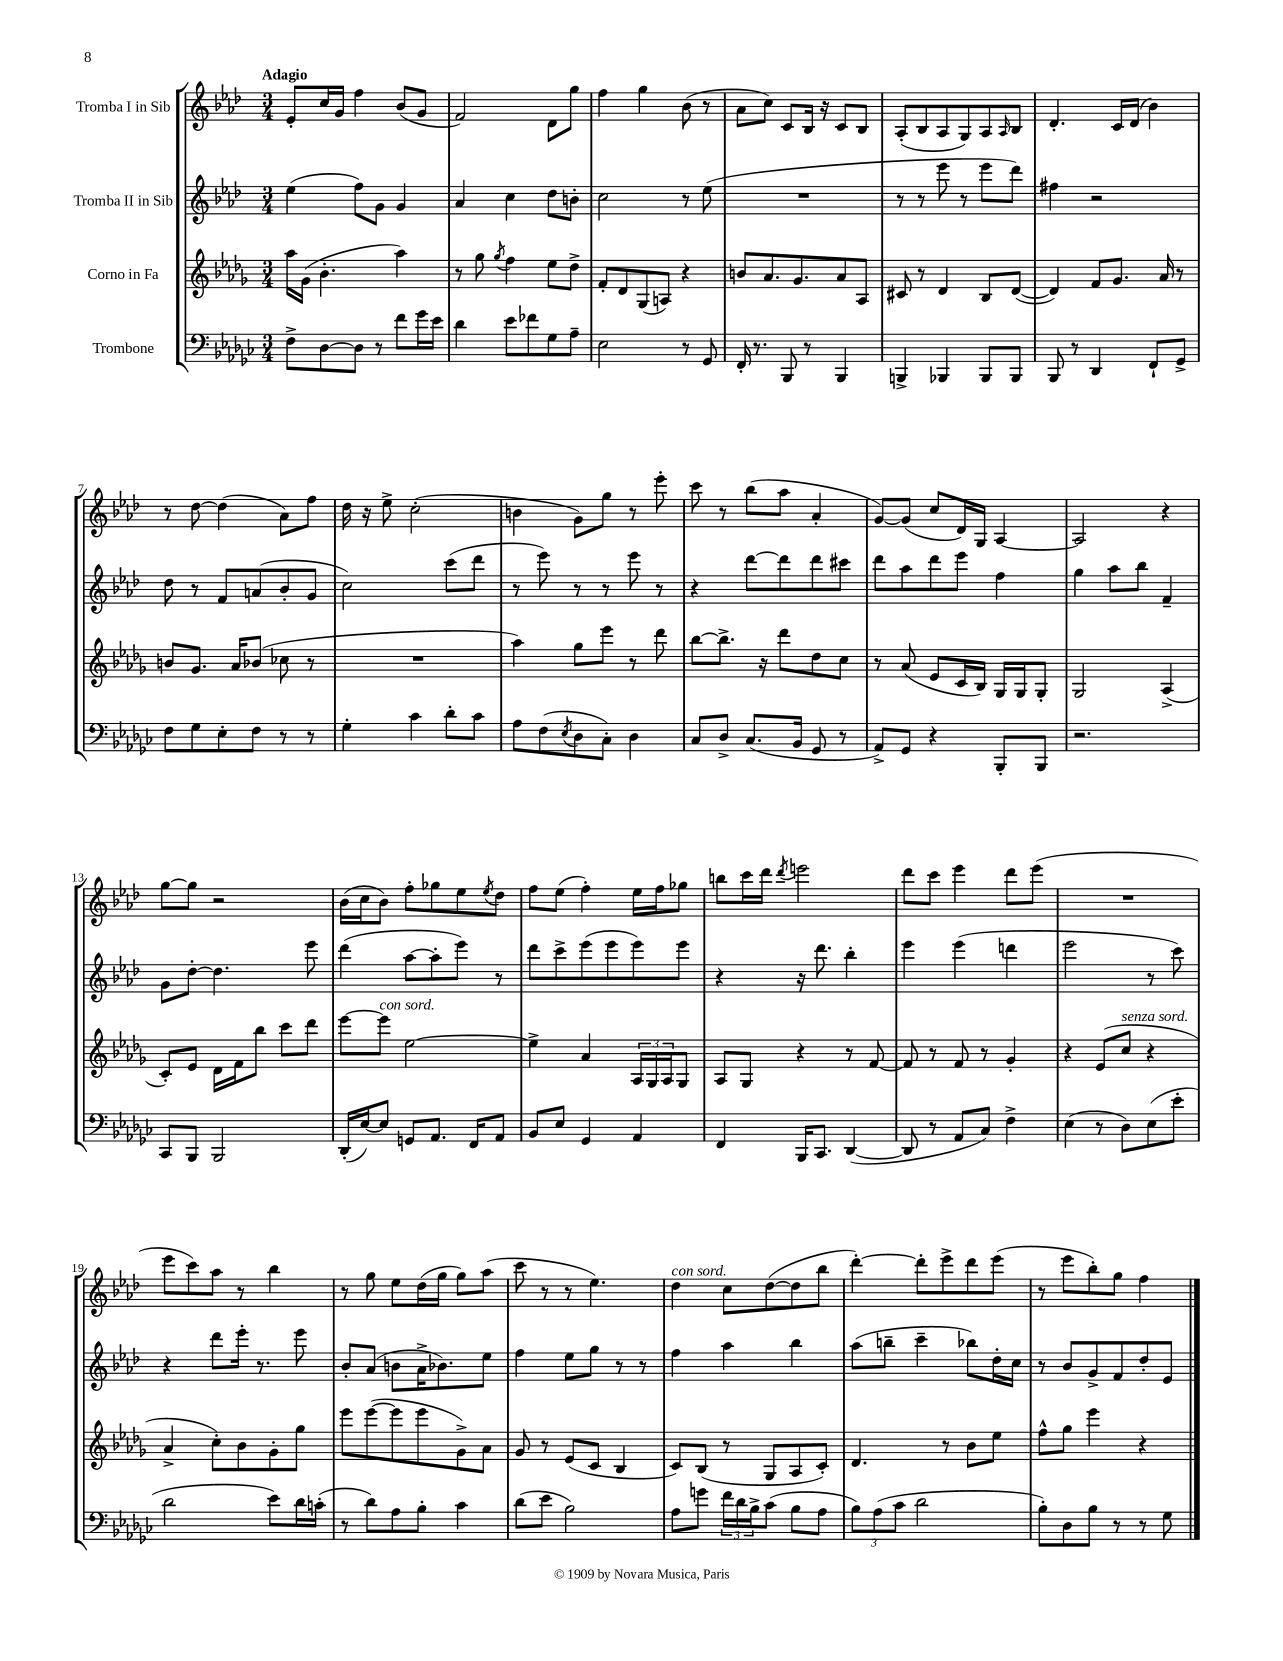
<<
\new StaffGroup <<
\new Staff = "s0" \with { instrumentName = "Tromba I in Sib" } {
    \clef treble \key aes \major \numericTimeSignature \time 3/4 \tempo "Adagio"
    ees'8-. c''16 g'16 f''4 bes'8( g'8 |
    f'2) des'8 g''8 |
    f''4 g''4 bes'8( r8 |
    aes'8 c''8) c'8 bes16 r16 c'8 bes8 |
    aes8-.( bes8 aes8 g8) aes8 \grace { aes16 } bes8 |
    des'4.-. c'16 des'16( bes'4) |
    r8 des''8~ des''4( aes'8) f''8 |
    des''16 r16 ees''8-> c''2-.( |
    b'4 g'8) g''8 r8 ees'''8-. |
    c'''8 r8 bes''8( aes''8 aes'4-. |
    g'8~) g'8( c''8 des'16) g16 aes4~ |
    aes2 r4 |
    g''8~ g''8 r2 |
    bes'16( c''16 bes'8) f''8-. ges''8 ees''8 \acciaccatura { ees''8 } des''8 |
    f''8 ees''8( f''4-.) ees''16 f''16 ges''8 |
    b''8 c'''16 des'''16 \acciaccatura { des'''8 } e'''2 |
    des'''8 c'''8 ees'''4 des'''8 ees'''8( |
    R2. |
    ees'''8 c'''8) aes''8 r8 bes''4 |
    r8 g''8 ees''8 des''16( g''16 g''8) aes''8( |
    c'''8 r8 r8 ees''4.) |
    des''4^\markup { \italic "con sord." } c''8 des''8~( des''8 bes''8 |
    des'''4~-.) des'''8-. ees'''8-> des'''8 ees'''8( |
    r8 ees'''8 bes''8-.) g''8 f''4 \bar "|." |
}
\new Staff = "s1" \with { instrumentName = "Tromba II in Sib" } {
    \clef treble \key aes \major \numericTimeSignature \time 3/4
    ees''4( f''8) g'8 g'4 |
    aes'4 c''4 des''8 b'8-. |
    c''2 r8 ees''8( |
    R2. |
    r8 r8 ees'''8 r8 ees'''8 des'''8) |
    fis''4 r2 |
    des''8 r8 f'8 a'8( bes'8-. g'8 |
    c''2) c'''8( des'''8 |
    r8 ees'''8) r8 r8 ees'''8 r8 |
    r4 des'''8~ des'''8 des'''8 cis'''8 |
    des'''8 aes''8 des'''8 ees'''8 f''4 |
    g''4 aes''8 bes''8 f'4-- |
    g'8 des''8~-. des''4. ees'''8 |
    des'''4( aes''8~ aes''8-. ees'''8) r8 |
    des'''8 c'''8-> ees'''8( ees'''8 ees'''8) ees'''8 |
    r4 r16 des'''8. bes''4-. |
    ees'''4 ees'''4( d'''4 |
    ees'''2 r8 c'''8) |
    r4 des'''8 ees'''16-. r8. ees'''8 |
    bes'8-. aes'8( b'8 aes'16-> bes'8.) ees''8 |
    f''4 ees''8 g''8 r8 r8 |
    f''4 aes''4 bes''4 |
    aes''8( b''8-- c'''4-- bes''8) des''16-. c''16 |
    r8 bes'8 g'8-> f'8 des''8-. ees'8 \bar "|." |
}
\new Staff = "s2" \with { instrumentName = "Corno in Fa" } {
    \clef treble \key des \major \numericTimeSignature \time 3/4
    aes''16 ges'16( bes'4.-. aes''4) |
    r8 ges''8 \acciaccatura { ges''8 } f''4 ees''8 des''8-> |
    f'8-. des'8 ges8( a8) r4 |
    b'8 aes'8. ges'8. aes'8 aes8 |
    cis'8 r8 des'4 bes8 des'8~( |
    des'4) f'8 ges'8. aes'16 r8 |
    b'8 ges'8. aes'16 bes'8( ces''8 r8 |
    R2. |
    aes''4) ges''8 ees'''8 r8 des'''8 |
    bes''8~ bes''8.-> r16 des'''8 des''8 c''8 |
    r8 aes'8( ees'8 c'16 bes16) ges16 ges16 ges8-. |
    ges2 aes4->( |
    c'8-.) ees'8 des'16 f'16 bes''8 c'''8 des'''8 |
    ees'''8~ ees'''8^\markup { \italic "con sord." } ees''2~ |
    ees''4-> aes'4 \tuplet 3/2 { aes16 ges16 aes16 } ges8 |
    aes8 ges8 r4 r8 f'8~ |
    f'8 r8 f'8 r8 ges'4-. |
    r4 ees'8( c''8^\markup { \italic "senza sord." } r4 |
    aes'4-> c''8-.) bes'8 ges'8-. ges''8 |
    ees'''8 ees'''8~( ees'''8 ees'''8 ges'8->) aes'8 |
    ges'8 r8 ees'8( c'8 bes4 |
    c'8) bes8( r8 ges8 aes8 c'8-.) |
    des'4. r8 bes'8 ees''8 |
    f''8-^ ges''8 ees'''4 r4 \bar "|." |
}
\new Staff = "s3" \with { instrumentName = "Trombone" } {
    \clef bass \key ges \major \numericTimeSignature \time 3/4
    f8-> des8~ des8 r8 f'8 ges'16 ees'16 |
    des'4 ees'8 fes'8 ges8 aes8-- |
    ees2 r8 ges,8 |
    f,16-. r8. bes,,8 r8 bes,,4 |
    b,,4-> bes,,4 bes,,8 bes,,8 |
    bes,,8 r8 des,4 f,8-! ges,8-> |
    f8 ges8 ees8-. f8 r8 r8 |
    ges4-. ces'4 des'8-. ces'8 |
    aes8 f8( \acciaccatura { ees8 } des8 ces8-.) des4 |
    ces8 des8-> ces8.( bes,16 ges,8 r8 |
    aes,8->) ges,8 r4 bes,,8-. bes,,8 |
    r2. |
    ces,8 bes,,8 bes,,2 |
    des,16-.( ees16~) ees8 g,8 aes,8. f,16 aes,8 |
    bes,8 ees8 ges,4 aes,4 |
    f,4 bes,,16 ces,8. des,4~( |
    des,8 r8 aes,8 ces8) f4-> |
    ees4( r8 des8) ees8( ees'8-. |
    des'2 ees'8) des'16 c'16-.( |
    r8 des'8) aes8 bes8-. ces'4 |
    des'8( ees'8 bes2) |
    aes8 g'8 \tuplet 3/2 { f'16 des'16 bes16-> } ces'8( bes8 aes8 |
    \tuplet 3/2 { bes8) aes8( ces'8 } des'2 |
    bes8-.) des8 bes8 r8 r8 ges8 \bar "|." |
}
>>
>>
